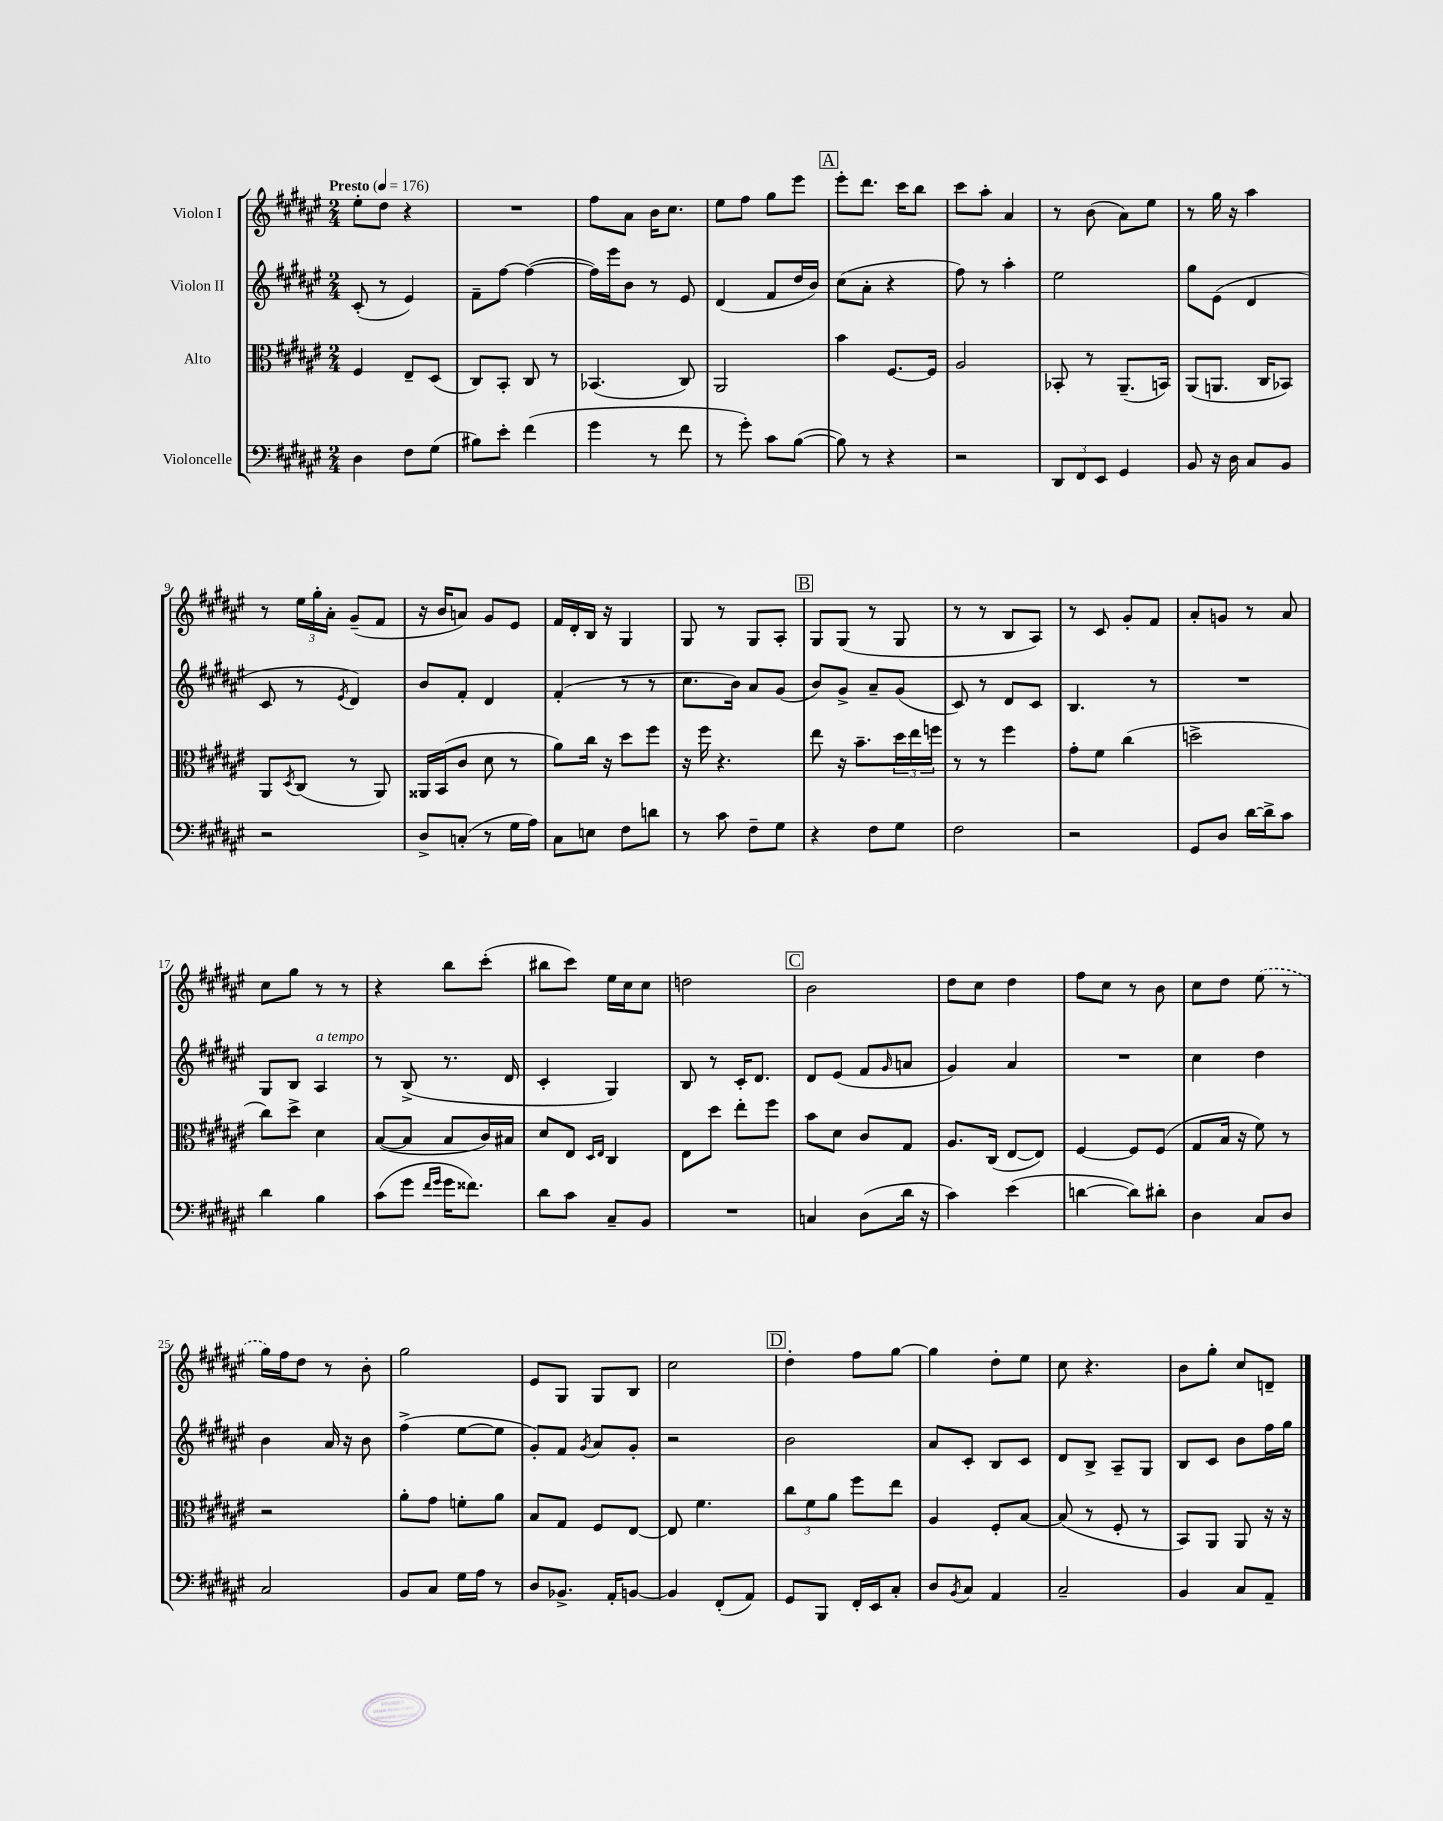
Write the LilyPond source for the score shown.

<<
\new StaffGroup <<
\new Staff = "s0" \with { instrumentName = "Violon I" } {
    \clef treble \key fis \major \numericTimeSignature \time 2/4 \tempo "Presto" 4 = 176
    eis''8-. dis''8 r4 |
    R2 |
    fis''8 ais'8 b'16 cis''8. |
    eis''8 fis''8 gis''8 eis'''8 |
    \mark \markup { \box "A" } eis'''8-. dis'''8. cis'''16 b''8 |
    cis'''8 ais''8-. ais'4 |
    r8 b'8( ais'8) eis''8 |
    r8 gis''16 r16 ais''4 |
    r8 \tuplet 3/2 { eis''16 gis''16-. ais'16-. } gis'8--( fis'8 |
    r16 b'16 a'8) gis'8 eis'8 |
    fis'16 dis'16-. b16 r16 gis4 |
    gis8 r8 gis8 ais8-. |
    \mark \markup { \box "B" } gis8 gis8( r8 gis8 |
    r8 r8 b8 ais8) |
    r8 cis'8 gis'8-. fis'8 |
    ais'8-. g'8 r8 ais'8 |
    cis''8 gis''8 r8 r8 |
    r4 b''8 cis'''8-.( |
    bis''8 cis'''8) eis''16 cis''16 cis''8 |
    d''2 |
    \mark \markup { \box "C" } b'2 |
    dis''8 cis''8 dis''4 |
    fis''8 cis''8 r8 b'8 |
    cis''8 dis''8 \once \slurDashed eis''8( r8 |
    gis''16) fis''16 dis''8 r8 b'8-. |
    gis''2 |
    eis'8 gis8 gis8 b8 |
    cis''2 |
    \mark \markup { \box "D" } dis''4-. fis''8 gis''8~ |
    gis''4 dis''8-. eis''8 |
    cis''8 r4. |
    b'8 gis''8-. cis''8 d'8-- \bar "|." |
}
\new Staff = "s1" \with { instrumentName = "Violon II" } {
    \clef treble \key fis \major \numericTimeSignature \time 2/4
    cis'8-.( r8 eis'4) |
    fis'8-- fis''8~ fis''4~( |
    fis''16) eis'''16 b'8 r8 eis'8 |
    dis'4( fis'8 dis''16 b'16) |
    \mark \markup { \box "A" } cis''8( ais'8-. r4 |
    fis''8) r8 ais''4-. |
    eis''2 |
    gis''8 eis'8( dis'4 |
    cis'8 r8 \acciaccatura { eis'8 } dis'4) |
    b'8 fis'8-. dis'4 |
    fis'4-.( r8 r8 |
    cis''8. b'16) ais'8 gis'8( |
    \mark \markup { \box "B" } b'8) gis'8-> ais'8-- gis'8( |
    cis'8) r8 dis'8 cis'8 |
    b4. r8 |
    R2 |
    gis8 b8 ais4^\markup { \italic "a tempo" } |
    r8 b8->( r8. dis'16 |
    cis'4-. gis4) |
    b8 r8 cis'16-. dis'8. |
    \mark \markup { \box "C" } dis'8 eis'8( fis'8 \grace { gis'16 } a'8 |
    gis'4) ais'4 |
    R2 |
    cis''4 dis''4 |
    b'4 ais'16 r16 b'8 |
    fis''4->( eis''8~ eis''8 |
    gis'8-.) fis'8 \acciaccatura { gis'8 } ais'8 gis'8-. |
    r2 |
    \mark \markup { \box "D" } b'2 |
    ais'8 cis'8-. b8 cis'8 |
    dis'8 b8-> ais8-- gis8 |
    b8 cis'8 b'8 fis''16 gis''16 \bar "|." |
}
\new Staff = "s2" \with { instrumentName = "Alto" } {
    \clef alto \key fis \major \numericTimeSignature \time 2/4
    fis4 eis8-- dis8( |
    cis8) b,8-. cis8 r8 |
    bes,4.( cis8) |
    ais,2 |
    \mark \markup { \box "A" } b'4 fis8.~ fis16 |
    ais2 |
    bes,8-. r8 ais,8.--( b,16) |
    ais,8( a,8. cis16 bes,8) |
    ais,8 \acciaccatura { dis8 } cis8( r8 ais,8) |
    aisis,16 b,16( cis'8 dis'8 r8 |
    ais'8) cis''16 r16 dis''8 fis''8 |
    r16 fis''16 r4. |
    \mark \markup { \box "B" } eis''8 r16 b'8.-- \tuplet 3/2 { dis''16 eis''16 f''16 } |
    r8 r8 fis''4 |
    gis'8-. fis'8 cis''4( |
    d''2-> |
    cis''8) dis''8-> dis'4 |
    b8~( b8 b8 cis'16) bis16 |
    dis'8 eis8 \grace { dis16 eis16 } cis4 |
    eis8 dis''8 eis''8-. fis''8 |
    \mark \markup { \box "C" } b'8 dis'8 cis'8 gis8 |
    ais8. cis16( eis8~ eis8) |
    fis4~ fis8 fis8( |
    gis8 b16 r16 fis'8) r8 |
    r2 |
    ais'8-. gis'8 f'8-. ais'8 |
    b8 gis8 fis8 eis8~ |
    eis8 fis'4. |
    \mark \markup { \box "D" } \tuplet 3/2 { cis''8 fis'8 ais'8 } fis''8 eis''8 |
    ais4 fis8-. b8~ |
    b8( r8 fis8-. r8 |
    b,8) ais,8 ais,8 r16 r16 \bar "|." |
}
\new Staff = "s3" \with { instrumentName = "Violoncelle" } {
    \clef bass \key fis \major \numericTimeSignature \time 2/4
    dis4 fis8 gis8( |
    bis8) eis'8-. fis'4( |
    gis'4 r8 fis'8 |
    r8 gis'8-.) cis'8 b8~( |
    \mark \markup { \box "A" } b8) r8 r4 |
    r2 |
    \tuplet 3/2 { dis,8 fis,8 eis,8 } gis,4 |
    b,8 r16 dis16 cis8 b,8 |
    r2 |
    dis8-> c8-.( r8 gis16 ais16) |
    cis8 e8 fis8 d'8 |
    r8 cis'8 fis8-- gis8 |
    \mark \markup { \box "B" } r4 fis8 gis8 |
    fis2 |
    r2 |
    gis,8 dis8 dis'16~ dis'16-> cis'8 |
    dis'4 b4 |
    cis'8( gis'8 \grace { fis'16 gis'16 } gis'16 fisis'8.) |
    dis'8 cis'8 cis8-- b,8 |
    R2 |
    \mark \markup { \box "C" } c4 dis8( dis'16 r16 |
    cis'4) eis'4( |
    d'4~ d'8) dis'8-. |
    dis4 cis8 dis8 |
    cis2 |
    b,8 cis8 gis16 ais16 r8 |
    dis8 bes,8.-> ais,16-. b,8~ |
    b,4 fis,8-.( ais,8) |
    \mark \markup { \box "D" } gis,8 b,,8 fis,16-. eis,16 cis8-. |
    dis8 \acciaccatura { b,8 } cis8 ais,4 |
    cis2-- |
    b,4 cis8 ais,8-- \bar "|." |
}
>>
>>
